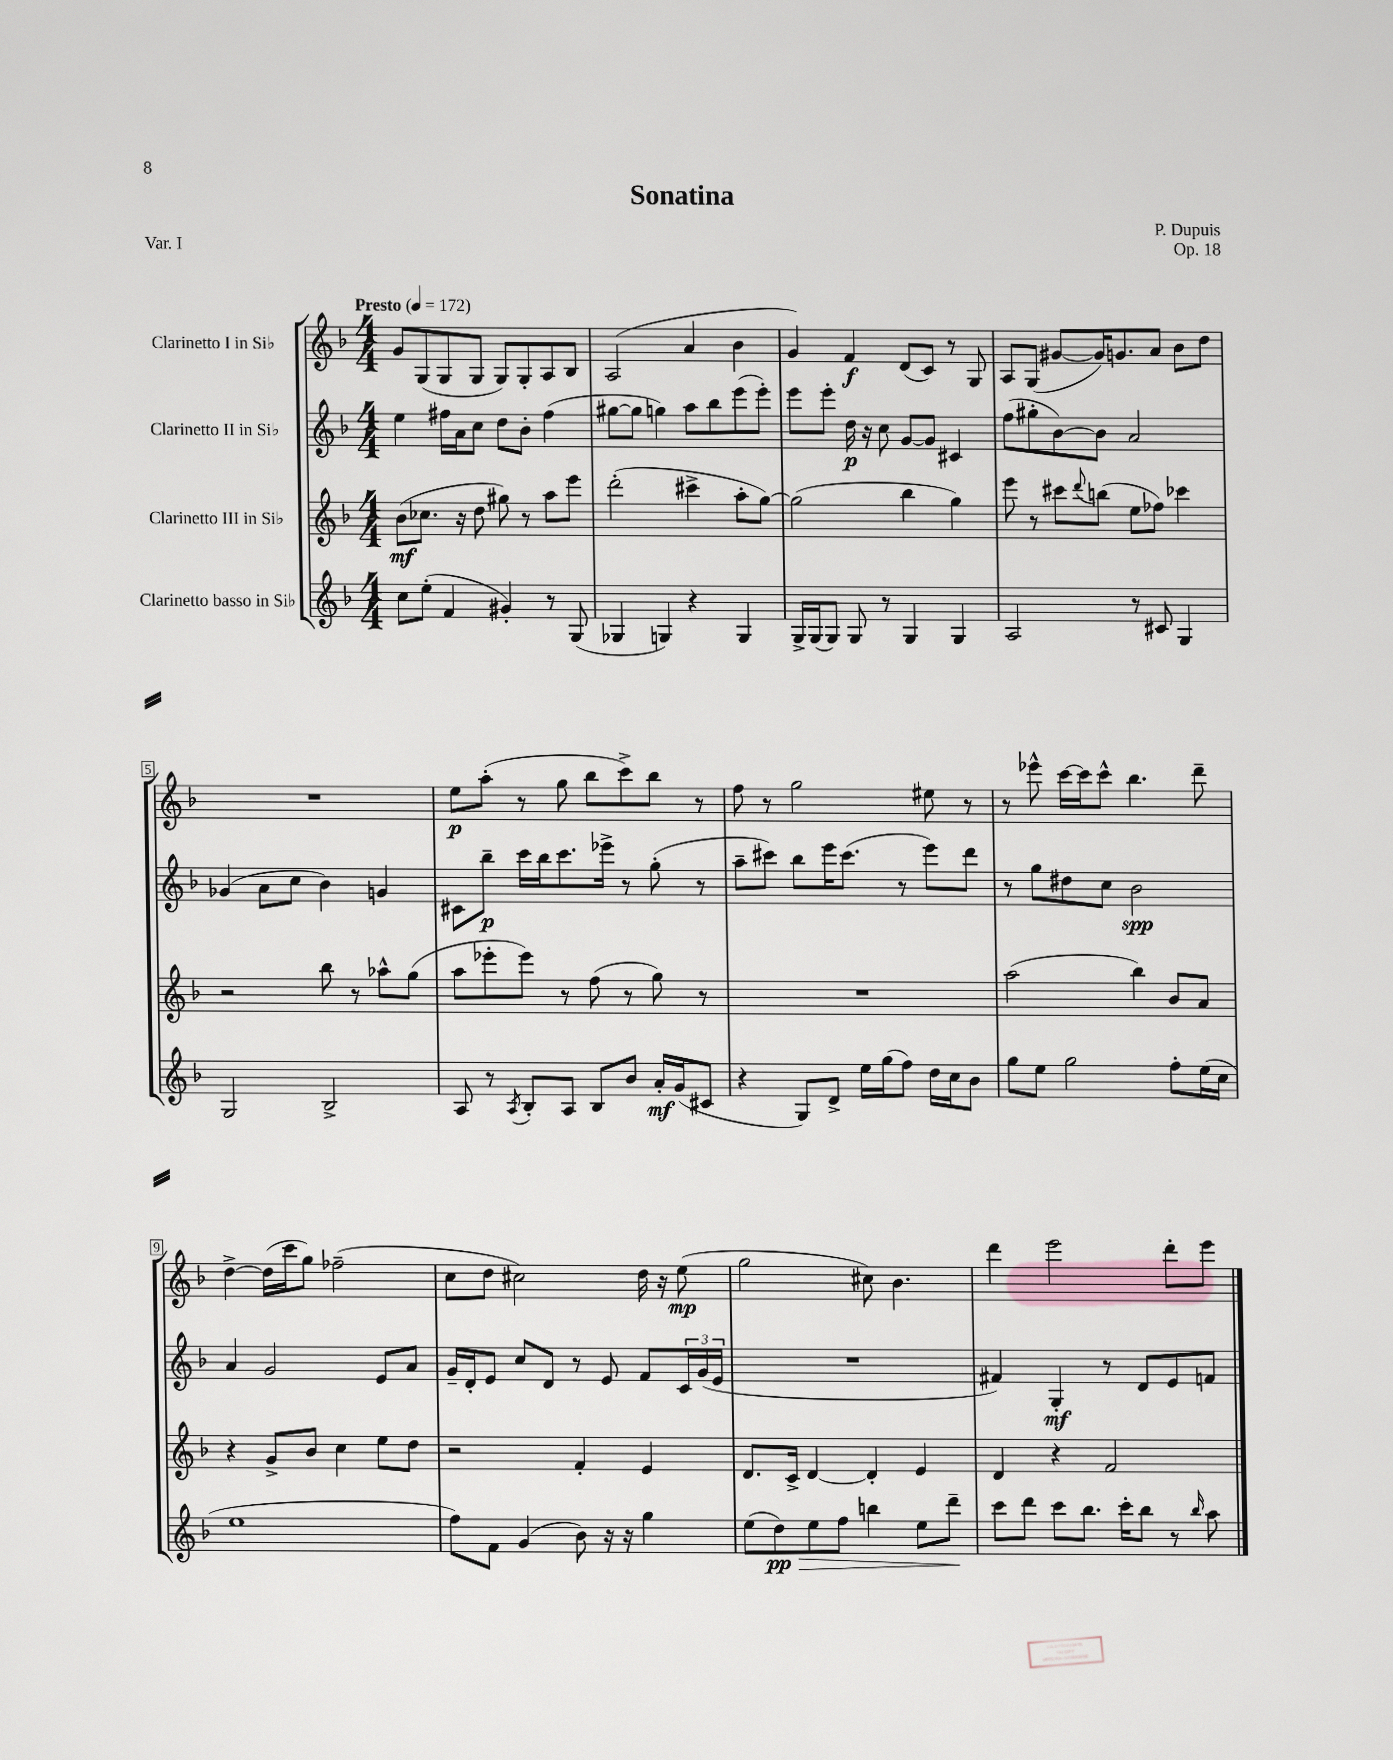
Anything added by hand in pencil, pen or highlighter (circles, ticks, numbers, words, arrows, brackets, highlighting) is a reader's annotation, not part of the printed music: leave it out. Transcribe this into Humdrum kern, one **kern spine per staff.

**kern	**dynam	**kern	**dynam	**kern	**dynam	**kern	**dynam
*part4	*part4	*part3	*part3	*part2	*part2	*part1	*part1
*staff4	*staff4	*staff3	*staff3	*staff2	*staff2	*staff1	*staff1
*I"Clarinetto basso in Si♭	*	*I"Clarinetto III in Si♭	*	*I"Clarinetto II in Si♭	*	*I"Clarinetto I in Si♭	*
*clefG2	*	*clefG2	*	*clefG2	*	*clefG2	*
*k[b-]	*	*k[b-]	*	*k[b-]	*	*k[b-]	*
*M4/4	*	*M4/4	*	*M4/4	*	*M4/4	*
*MM172	*	*MM172	*	*MM172	*	*MM172	*
=1	=1	=1	=1	=1	=1	=1	=1
!	!	!	!	!	!	!LO:TX:a:B:t=Presto	!
8cc\L	.	(8b-\L	mf	4ee\	.	8g/L	.
(8ee'\J	.	8.cc-X\J	.	.	.	(8G/	.
4f/	.	.	.	16ff#X\LL	.	8G/	.
.	.	16r	.	16a\J	.	.	.
.	.	8dd\	.	8cc\J	.	8G/J	.
4g#X'/)	.	8gg#X\)	.	8dd\L	.	8G/L)	.
.	.	8r	.	8b-'\J	.	8G'/	.
8r	.	8aa\L	.	(4ff#\	.	8A/	.
(8G/	.	8eee\J	.	.	.	8B-/J	.
=2	=2	=2	=2	=2	=2	=2	=2
4G-X/	.	(2ddd'\	.	[8gg#X\L	.	(2A/	.
.	.	.	.	8gg#\J]	.	.	.
4Gn/)	.	.	.	4ggn\)	.	.	.
4r	.	4ccc#X^\	.	8aa\L	.	4a/	.
.	.	.	.	8bb-\	.	.	.
4G/	.	8aa'\L	.	(8eee\	.	4b-\	.
.	.	[8gg\J)	.	8eee'\J)	.	.	.
=3	=3	=3	=3	=3	=3	=3	=3
16G^/LL	.	(2gg\]	.	8eee\L	.	4g/)	.
(16G/J	.	.	.	.	.	.	.
8G/J)	.	.	.	8eee'\J	.	.	.
8G/	.	.	.	16dd\	p	4f/	f
.	.	.	.	16r	.	.	.
8r	.	.	.	8cc\	.	.	.
4G/	.	4bb-\	.	[8g/L	.	(8d/L	.
.	.	.	.	8g/J]	.	8c/J)	.
4G/	.	4gg\)	.	4c#X/	.	8r	.
.	.	.	.	.	.	8G/	.
=4	=4	=4	=4	=4	=4	=4	=4
2A/	.	8eee\	.	(8ff\L	.	8A/L	.
.	.	8r	.	8gg#X'\	.	(8G/J	.
.	.	8ccc#X\L	.	[8b-\)	.	[8g#X/L	.
.	.	8qqddd/	.	.	.	.	.
.	.	(8bbn\J	.	8b-\J]	.	16g#/K])	.
.	.	.	.	.	.	8.gn/	.
8r	.	8ee\L	.	2a/	.	.	.
8c#X/	.	8ff-X\J)	.	.	.	8a/J	.
4G/	.	4ccc-X\	.	.	.	8b-\L	.
.	.	.	.	.	.	8dd\J	.
!!LO:LB:g=z
=5	=5	=5	=5	=5	=5	=5	=5
2G/	.	2r	.	(4g-X/	.	1r	.
.	.	.	.	8a\L	.	.	.
.	.	.	.	8cc\J	.	.	.
2B-^/	.	8bb-\	.	4b-\)	.	.	.
.	.	8r	.	.	.	.	.
.	.	8aa-X^^\L	.	4gn/	.	.	.
.	.	(8gg\J	.	.	.	.	.
=6	=6	=6	=6	=6	=6	=6	=6
8A/	.	8aa\L	.	8c#X\L	.	8ee\L	p
8r	.	8eee-X'\	.	8bb-~\J	p	(8aa'\J	.
8qA/	.	.	.	.	.	.	.
8B-'/L	.	8eee-\J)	.	16ccc\LL	.	8r	.
.	.	.	.	16bb-\J	.	.	.
8A/J	.	8r	.	8.ccc\	.	8gg\	.
8B-/L	.	(8ff\	.	.	.	8bb-\L	.
.	.	.	.	16eee-X^\Jk	.	.	.
8b-/J	.	8r	.	8r	.	8ccc^\)	.
16a'/LL	mf	8gg\)	.	(8gg'\	.	8bb-\J	.
(16g/J	.	.	.	.	.	.	.
8c#X/J	.	8r	.	8r	.	8r	.
=7	=7	=7	=7	=7	=7	=7	=7
4r	.	1r	.	8aa~\L	.	8ff\	.
.	.	.	.	8ccc#X\J)	.	8r	.
8G/L)	.	.	.	8bb-\L	.	2gg\	.
8d^/J	.	.	.	16eee\K	.	.	.
.	.	.	.	(8.ccc#\J	.	.	.
16ee\LL	.	.	.	.	.	.	.
(16gg\J	.	.	.	.	.	.	.
8ff\J)	.	.	.	8r	.	.	.
16dd\LL	.	.	.	8eee\L)	.	8ee#X\	.
16cc\J	.	.	.	.	.	.	.
8b-\J	.	.	.	8ddd\J	.	8r	.
=8	=8	=8	=8	=8	=8	=8	=8
8gg\L	.	(2aa\	.	8r	.	8r	.
8ee\J	.	.	.	8gg\L	.	8eee-X^^\	.
2gg\	.	.	.	8dd#X\	.	[16ccc\LL	.
.	.	.	.	.	.	16ccc\J]	.
.	.	.	.	8cc\J	.	8ccc^^\J	.
.	.	4bb-\)	.	2b-\	spp	4.bb-\	.
8ff'\L	.	8b-/L	.	.	.	.	.
(16ee\L	.	8a/J	.	.	.	8ddd~\	.
16cc\JJ	.	.	.	.	.	.	.
!!LO:LB:g=z
=9	=9	=9	=9	=9	=9	=9	=9
1ee	.	4r	.	4a/	.	[4dd^\	.
.	.	8g^/L	.	2g/	.	(16dd\LL]	.
.	.	.	.	.	.	16ccc\J	.
.	.	8b-/J	.	.	.	8gg\J)	.
.	.	4cc\	.	.	.	(2ff-X~\	.
.	.	8ee\L	.	8e/L	.	.	.
.	.	8dd\J	.	8a/J	.	.	.
=10	=10	=10	=10	=10	=10	=10	=10
8ff\L)	.	2r	.	16g~/LL	.	8cc\L	.
.	.	.	.	16d'/J	.	.	.
8f\J	.	.	.	8e/J	.	8dd\J	.
(4g/	.	.	.	8cc/L	.	2cc#X\)	.
.	.	.	.	8d/J	.	.	.
8b-\)	.	4f'/	.	8r	.	.	.
16r	.	.	.	8e/	.	.	.
16r	.	.	.	.	.	.	.
4gg\	.	4e/	.	8f/L	.	16dd\	.
.	.	.	.	.	.	16r	.
.	.	.	.	24c/L	.	(8ee\	mp
.	.	.	.	(24g/	.	.	.
.	.	.	.	24e/JJ	.	.	.
=11	=11	=11	=11	=11	=11	=11	=11
(8ee\L	.	8.d/L	.	1r	.	2gg\	.
!	!LO:HP:b	!	!	!	!	!	!
8dd\)	> pp	.	.	.	.	.	.
.	.	16c^/Jk	.	.	.	.	.
8ee\	.	[4d/	.	.	.	.	.
8ff\J	.	.	.	.	.	.	.
4bbn\	.	4d'/]	.	.	.	8cc#X\)	.
.	.	.	.	.	.	4.b-\	.
8ee\L	.	4e/	.	.	.	.	.
8ddd~\J	.	.	.	.	.	.	.
.	]	.	.	.	.	.	.
=12	=12	=12	=12	=12	=12	=12	=12
8ccc\L	.	4d/	.	4f#X/)	.	4ddd\	.
8ddd\J	.	.	.	.	.	.	.
8ccc\L	.	4r	.	4G'/	mf	2eee\	.
8.bb-\J	.	.	.	.	.	.	.
.	.	2f/	.	8r	.	.	.
16ccc'\KL	.	.	.	.	.	.	.
8bb-\J	.	.	.	8d/L	.	.	.
8r	.	.	.	8e/	.	8ddd'\L	.
16qqbb-/	.	.	.	.	.	.	.
8aa\	.	.	.	8fn/J	.	8eee\J	.
==	==	==	==	==	==	==	==
*-	*-	*-	*-	*-	*-	*-	*-
